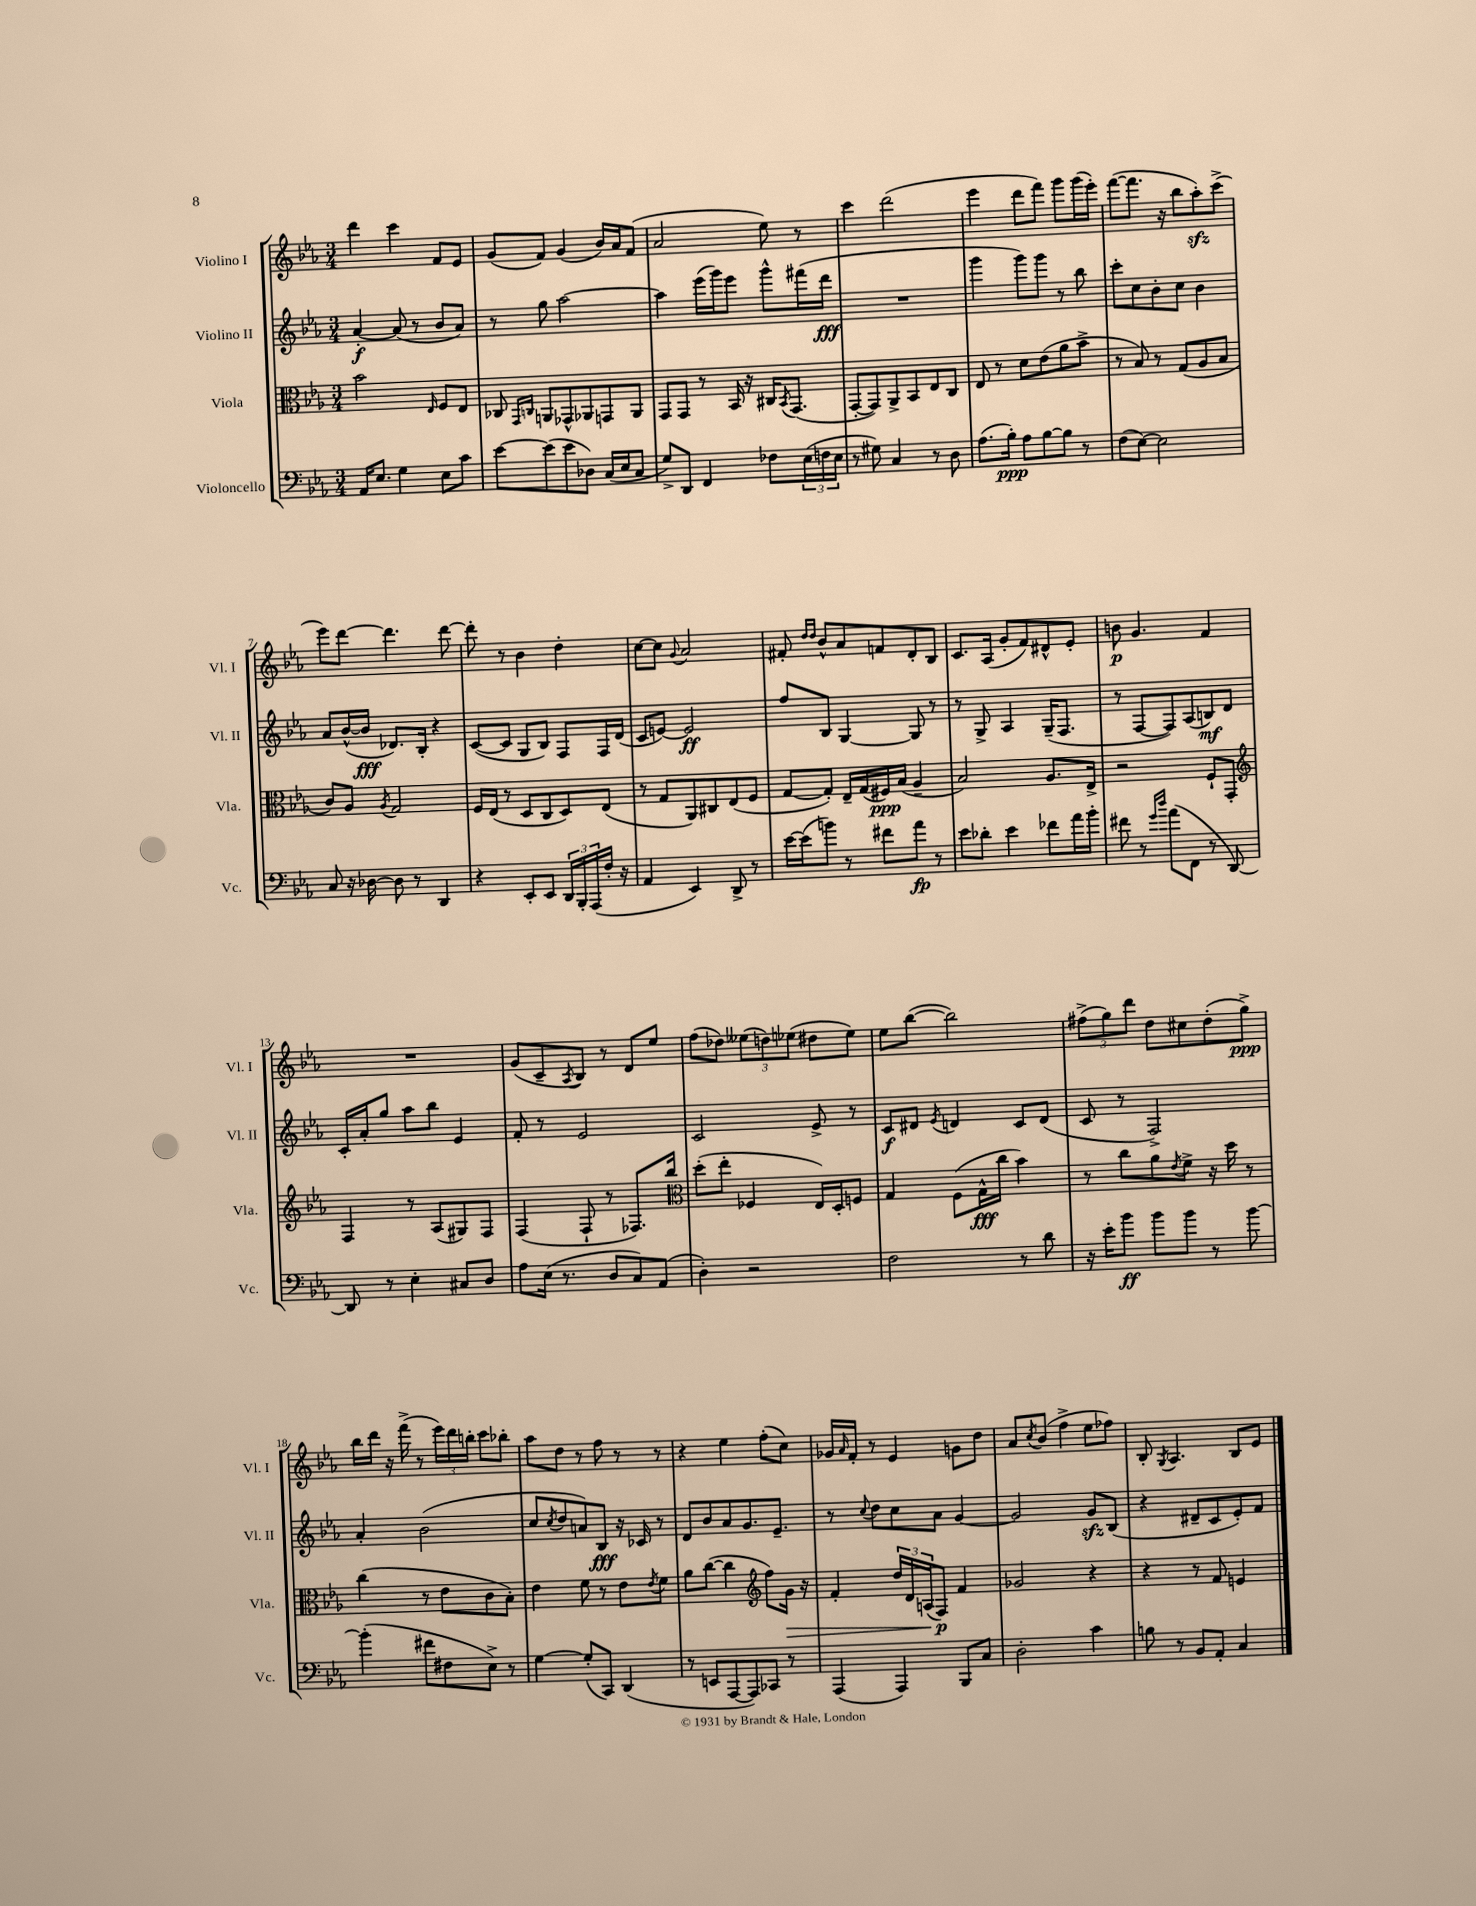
<<
\new StaffGroup <<
\new Staff = "s0" \with { instrumentName = "Violino I" shortInstrumentName = "Vl. I" } {
    \clef treble \key ees \major \numericTimeSignature \time 3/4
    d'''4 c'''4 f'8 ees'8 |
    g'8( f'8) g'4( bes'16) aes'16 f'8( |
    aes'2 ees''8) r8 |
    c'''4 d'''2( |
    ees'''4 d'''8 f'''8) g'''8 g'''16( ees'''16-.) |
    f'''8~( f'''8. r16 bes''8 aes''8-.\sfz) c'''8->( |
    ees'''8) d'''8~ d'''4. d'''8~ |
    d'''8-. r8 bes'4 d''4-. |
    c''8~ c''8 \appoggiatura { g'8 } aes'2 |
    fis'8-. \grace { d''16 d''16 } bes'8-^ aes'8 f'8 d'8-. bes8 |
    c'8. aes16( g'8-. f'8) dis'8-^ ees'8-. |
    b'8\p g'4. f'4 |
    R2. |
    g'8( c'8-- \acciaccatura { aes8 } bes8) r8 d'8 ees''8 |
    f''8( des''8) \tuplet 3/2 { eeses''8( d''8) ees''8( } dis''8 ees''8) |
    ees''8 bes''8~( bes''2) |
    \tuplet 3/2 { fis''8->( g''8) d'''8 } d''8 cis''8 d''8-.( g''8->\ppp) |
    bes''16 d'''16 r16 f'''16->( r8 \tuplet 3/2 { ees'''16) d'''16 b''16-. } c'''8 bes''8-. |
    aes''8 d''8 r8 f''8 r8 r8 |
    r4 ees''4 f''8-.( c''8) |
    ges'16 \grace { aes'16 } f'16-. r8 ees'4 g'8 d''8 |
    aes'8 \acciaccatura { c''8 } bes'8( f''4-> ees''8 fes''8) |
    bes8-. \acciaccatura { g8 } aes4. bes8 ees'8 \bar "|." |
}
\new Staff = "s1" \with { instrumentName = "Violino II" shortInstrumentName = "Vl. II" } {
    \clef treble \key ees \major \numericTimeSignature \time 3/4
    aes'4~-.\f aes'8( r8 bes'8 aes'8) |
    r8 g''8 aes''2~ |
    aes''4 ees'''16( g'''16) ees'''8 g'''8-^ fis'''16( d'''16\fff |
    R2. |
    g'''4 g'''8) g'''8 r8 bes''8 |
    c'''8-. c''8 bes'8-. c''8 bes'4 |
    aes'8 bes'16~-^( bes'16\fff des'8.) bes16-. r4 |
    c'8~( c'8 g8 bes8) f8 f16 d'16( |
    c'8 e'8~) e'2\ff |
    f''8 bes8 g4~ g8 r8 |
    r8 g8-> aes4 g16--( f8. |
    r8 f8~ f8) aes8( b8\mf) d'8 |
    c'16-. aes'16-. g''8 aes''8 bes''8 ees'4 |
    f'8-. r8 ees'2 |
    c'2 ees'8-> r8 |
    c'8\f dis'8 \acciaccatura { ees'8 } d'4 c'8 d'8( |
    c'8 r8 f2->) |
    aes'4-. bes'2( |
    c''8 \acciaccatura { c''8 } d''8 a'8) bes8\fff r16 ces'16 r8 |
    d'8 bes'8 aes'8 g'8. ees'8.-- |
    r8 \appoggiatura { c''8 } d''8 c''8 aes'8 g'4~ |
    g'2 g'8\sfz bes8( |
    r4 dis'8-- c'8 ees'8-.) f'8 \bar "|." |
}
\new Staff = "s2" \with { instrumentName = "Viola" shortInstrumentName = "Vla." } {
    \clef alto \key ees \major \numericTimeSignature \time 3/4
    bes'2 \grace { ees16 } f8 ees8 |
    ces8 \grace { g,16 c16 } a,8 ges,8-^ aes,8 g,8 aes,8 |
    g,8 g,8 r8 bes,16 r16 cis16 \acciaccatura { bes,8 } g,8.( |
    g,8~-. g,8) aes,8-> bes,8 ees8 c8 |
    ees8 r8 d'8 ees'8( aes'8 bes'8-> |
    r8 bes8) r8 g8( aes8 bes8 |
    c'8) aes8 \acciaccatura { aes8 } g2 |
    f16 ees16( r8 d8 c8 d8) ees8( |
    r8 g8 aes,8) cis8 ees8( f8 |
    g8~ g8-.) ees16-- g16( fis16\ppp) bes16( aes4-- |
    bes2) aes8. ees16-> |
    r2 f8-! g,8-. |
    \clef treble f4 r8 aes8( gis8) f8 |
    f4( f8-! r8 fes8.) bes''16 |
    \clef alto d''8-.( ees''8-. fes4 ees16) d16-. f8 |
    g4 f8( g16-^\fff c''16 bes'4) |
    r8 c''8 aes'8 \acciaccatura { ees'8 } f'8-> r16 d''16 r8 |
    c''4( r8 ees'8 c'8 bes8-.) |
    ees'4 f'8 r8 ees'8 \acciaccatura { ees'8 } f'8 |
    aes'8 c''8~( c''4 \clef treble f''8) g'16\> r16 |
    f'4-. \tuplet 3/2 { d''16 d'16 a16( } f8\p\!) f'4 |
    ges'2 r4 |
    r4 r8 f'8 e'4 \bar "|." |
}
\new Staff = "s3" \with { instrumentName = "Violoncello" shortInstrumentName = "Vc." } {
    \clef bass \key ees \major \numericTimeSignature \time 3/4
    aes,16 ees8. g4 ees8 c'8 |
    ees'8~ ees'8( ees'8 des8) c16( ees16 c8 |
    g8->) d,8 f,4 fes8 \tuplet 3/2 { ees16( f16 ees16 } |
    r8 gis8) c4 r8 d8 |
    aes8.( bes16-.\ppp) aes8 bes8~ bes8 r8 |
    f8( ees8~) ees2 |
    c8 r16 des16~ des8 r8 d,4 |
    r4 ees,8-. ees,8 \tuplet 3/2 { d,16 bes,,16-. aes,,16( } f16-. r16 |
    aes,4 ees,4) d,8-> r8 |
    ees'16~ ees'16( b'8) r8 fis'8 aes'8\fp r8 |
    ees'8 des'8-. ees'4 fes'8 aes'16 bes'16-. |
    fis'8 r8 \grace { g'16 d''16 } aes'8( f,8 r8 d,8~) |
    d,8 r8 ees4-. cis8 d8 |
    aes8 ees16( r8. d8 c8) aes,8( |
    d4-.) r2 |
    f2 r8 d'8 |
    r16 ees'16-. bes'8\ff bes'8 bes'8 r8 bes'8~ |
    bes'4-.( fis'8 fis8 ees8->) r8 |
    g4~ g8-.( c,8) d,4( |
    r8 e,8 aes,,8~ aes,,8) ces,8 r8 |
    aes,,4( aes,,4) bes,,8 c8 |
    d2-. c'4 |
    b8 r8 bes,8 aes,8-. c4 \bar "|." |
}
>>
>>
